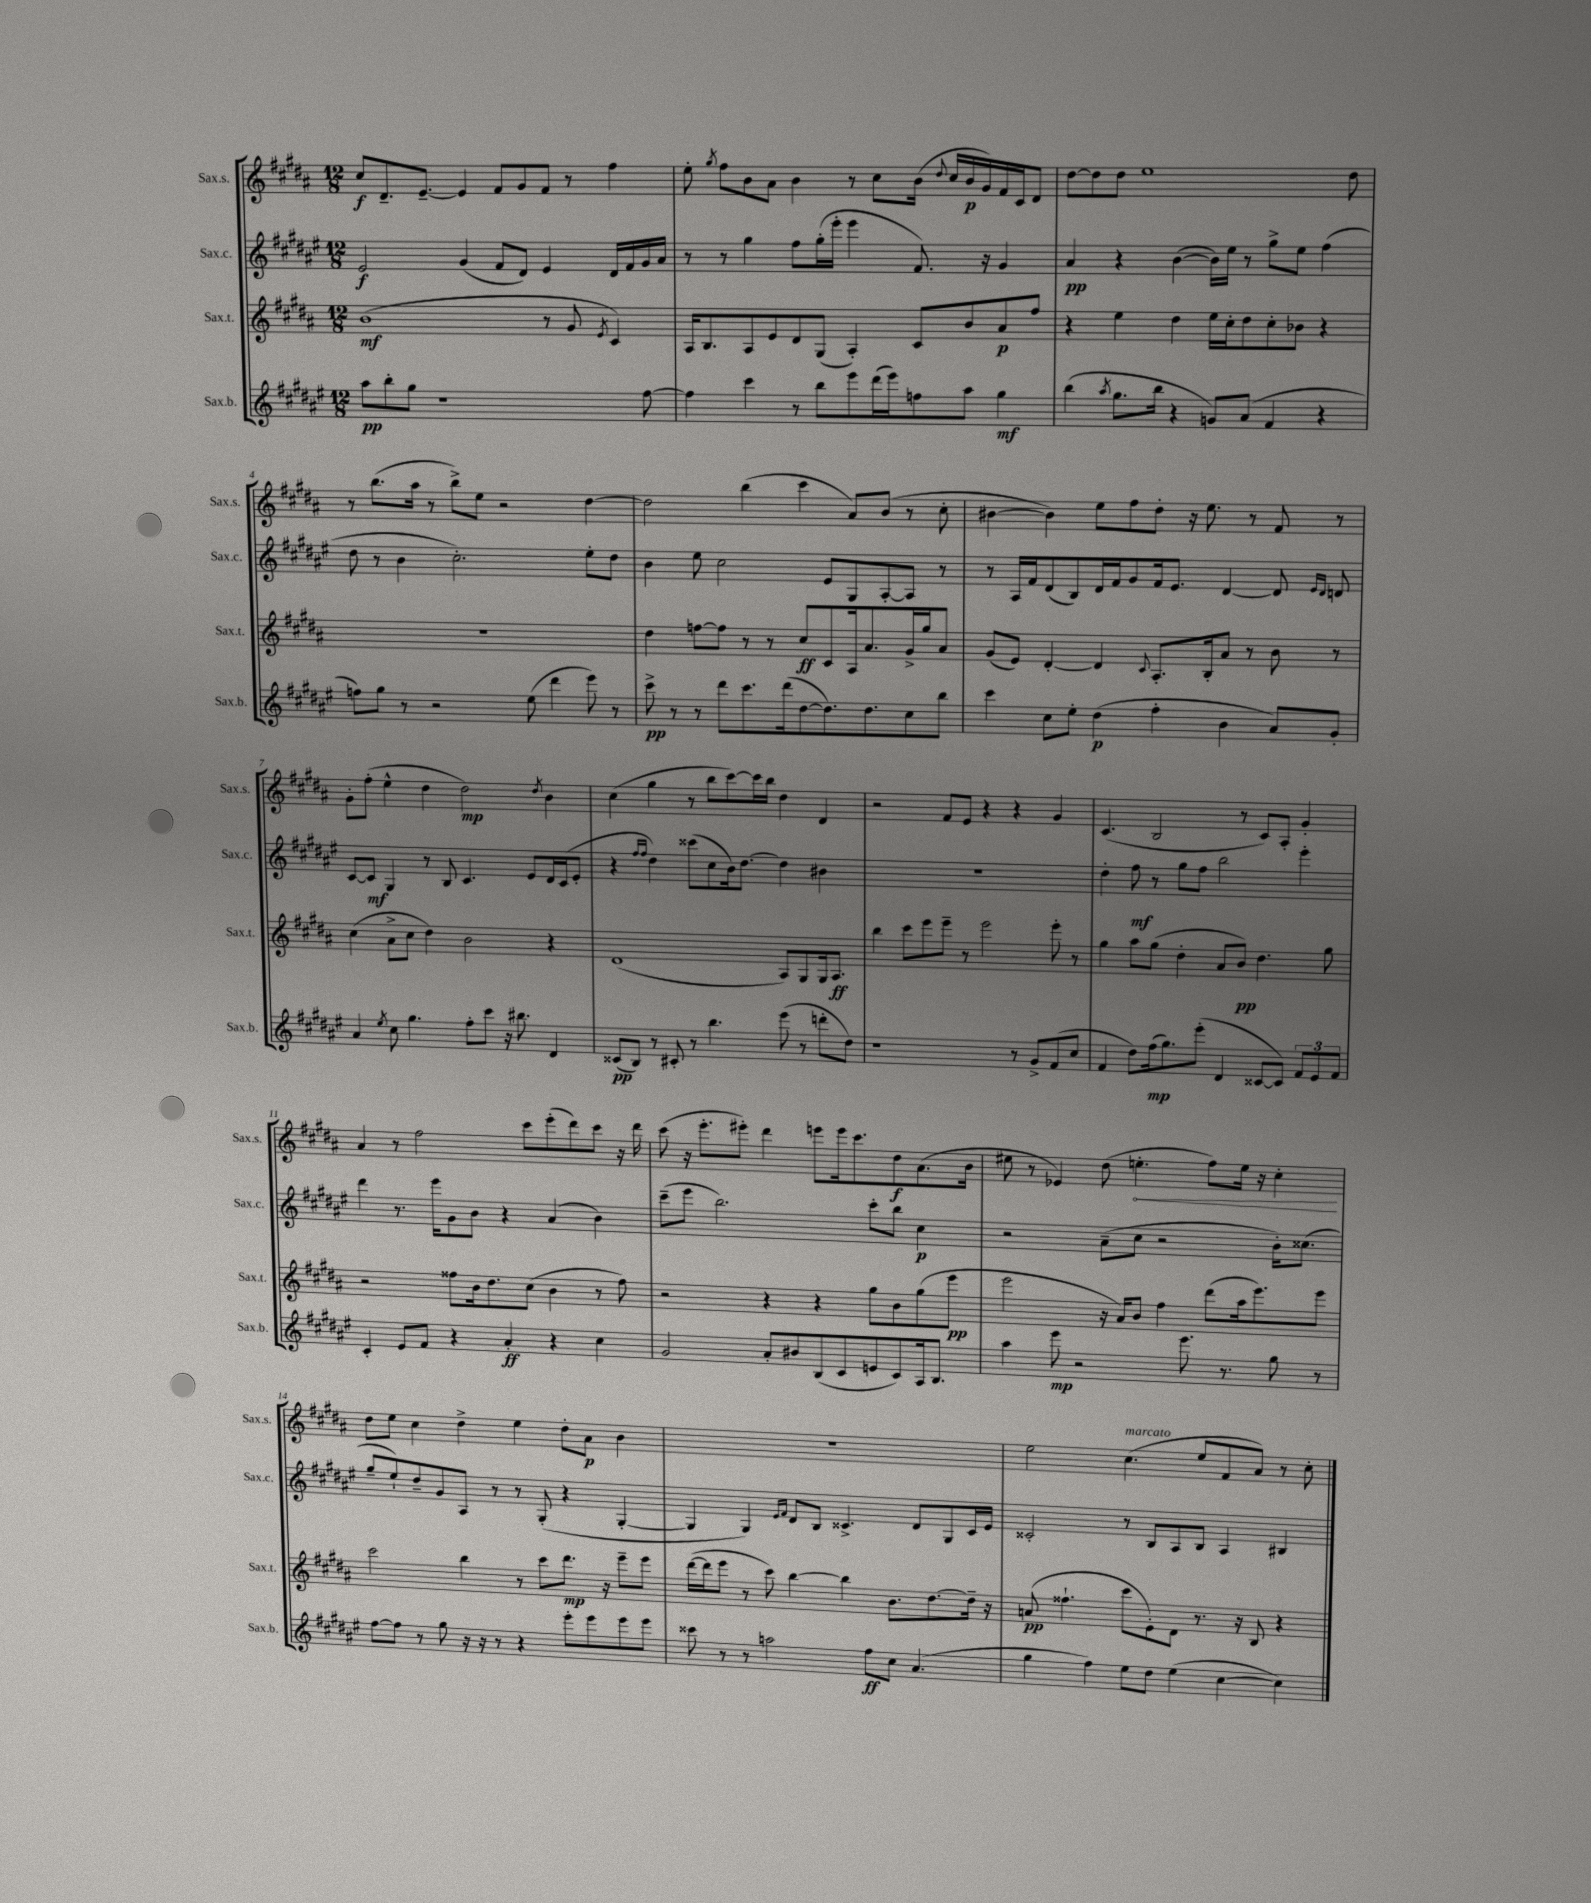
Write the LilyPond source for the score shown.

<<
\new StaffGroup <<
\new Staff = "s0" \with { instrumentName = "Sax.s." shortInstrumentName = "Sax.s." } {
    \clef treble \key b \major \numericTimeSignature \time 12/8
    \autoBeamOff cis''8[\f dis'8.-- e'8.]~-- e'4 fis'8[ gis'8 fis'8] r8 fis''4 |
    e''8-. \acciaccatura { gis''8 } fis''8[ b'8 ais'8] b'4 r8 cis''8[ b'16]( \appoggiatura { dis''8 } cis''16[ b'16\p gis'16) fis'16 cis'16 dis'8] |
    dis''8[~ dis''8 dis''8] e''1 dis''8 |
    r8 b''8.[( ais''16] r8 b''8[->) e''8] r2 dis''4~ |
    dis''2 b''4( cis'''4 ais'8[) b'8]( r8 cis''8-. |
    bis'4~ bis'4) e''8[ fis''8 dis''8]-. r16 e''8. r8 fis'8 r8 |
    gis'8[-. fis''8]-.( e''4-^ dis''4 dis''2\mp) \acciaccatura { dis''8 } b'4 |
    cis''4( gis''4 r8 b''8[ cis'''8~) cis'''16 b''16] dis''4 dis'4 |
    r2 fis'8[ e'8] r4 r4 gis'4 |
    cis'4.( b2 r8 cis'8[) ais8]-. gis'4-. |
    ais'4 r8 fis''2 cis'''8[ e'''8-.( dis'''8) cis'''8] r16 dis'''16 |
    cis'''8( r16 e'''8.[-. eis'''8]-.) dis'''4 e'''8[ e'''16 cis'''8. dis''8\f ais'8.( b'16] |
    eis''8 r8 ees'4) dis''8( \once \override Hairpin.circled-tip = ##t e''4.-.\< fis''8[) e''16] r16 cis''4-.\! |
    dis''8[ e''8] cis''4 dis''4-> e''4 dis''8[-. ais'8]\p b'4 |
    R1. |
    e''2 cis''4.^\markup { \italic "marcato" }( e''8[ fis'8 ais'8]) r8 cis''8-. \bar "|." |
}
\new Staff = "s1" \with { instrumentName = "Sax.c." shortInstrumentName = "Sax.c." } {
    \clef treble \key fis \major \numericTimeSignature \time 12/8
    \autoBeamOff eis'2\f gis'4( fis'8[ dis'8]) eis'4 dis'16[ fis'16 gis'16 ais'16] |
    r8 r8 gis''4 fis''8[ gis''16-.( eis'''16]-. eis'''4 fis'8.) r16 gis'4 |
    ais'4\pp r4 b'4~( b'16[) eis''16] r8 gis''8[-> eis''8] fis''4( |
    dis''8 r8 b'4 cis''2.-.) eis''8[-. dis''8] |
    b'4 eis''8 cis''2 eis'8[ gis8 ais8~-. ais8] r8 |
    r8 ais16[ fis'16 dis'8( b8) dis'16 fis'16 gis'8 fis'16 eis'8.] dis'4~ dis'8 \grace { eis'16[ dis'16] } d'8 |
    cis'8[~ cis'8]\mf gis4 r8 b8 cis'4. eis'8[ dis'16 cis'16( eis'8]-. |
    r4 \grace { fis''16[ fis''16] } dis''4) cisis'''8[( cis''8 b'16) dis''8.]~ dis''4 bis'4 |
    R1. |
    dis''4-. fis''8\mf r8 gis''8[ fis''8] b''2 eis'''4-. |
    dis'''4 r8. eis'''16[ gis'8 b'8] r4 ais'4( b'4) |
    cis'''8[--( eis'''8] b''2.) cis'''8[-. b''8] cis''4\p |
    r2 ais'8[--( cis''8] r2 b'16[-.) cisis''8.]( |
    gis''8[-- eis''8-!) dis''8-- gis'8 ais8] r8 r8 gis8-.( r4 gis4~-. |
    gis4 gis4) \grace { eis'16[ fis'16] } dis'8[ b8] cisis'4.-> dis'8[ gis8 cisis'16 eis'16] |
    cisis'2-. r8 b8[ ais8 b8] ais4 bis4 \bar "|." |
}
\new Staff = "s2" \with { instrumentName = "Sax.t." shortInstrumentName = "Sax.t." } {
    \clef treble \key b \major \numericTimeSignature \time 12/8
    \autoBeamOff b'1\mf( r8 gis'8 \acciaccatura { e'8 } cis'4) |
    ais16[ b8. ais8 e'8 dis'8 gis8]( ais4-.) cis'8[ b'8 ais'8\p fis''8] |
    r4 e''4 dis''4 e''16[ cis''16-. dis''8 cis''8-. bes'8] r4 |
    R1. |
    dis''4 f''8[~ f''8] r8 r8 cis''8[\ff cis'8 ais16 ais'8. gis'16-> gis''16 ais'8] |
    gis'8[( e'8]) dis'4~-. dis'4 \appoggiatura { cis'8 } ais8.[-. b16-. ais'8] r8 b'8 r8 |
    cis''4( ais'8[-> cis''8] dis''4) b'2 r4 |
    dis'1( ais8[) gis8 gis16 ais8.]\ff |
    b''4 cis'''8[ e'''8 e'''8]-- r8 e'''2 e'''8-. r8 |
    gis''4 ais''8[ gis''8]( dis''4-. ais'8[ b'8]\pp) dis''4. gis''8 |
    r2 fisis''8[ b'16 dis''8. cis''8]( b'4 r8 fisis''8) |
    r2 r4 r4 gis''8[ b'8 gis''8( e'''8]\pp |
    e'''2 r16 ais'16[) b'8] fis''4 dis'''8[( ais''16 e'''8.) e'''8] |
    cis'''2 b''4 r8 cis'''8[ dis'''8.]\mp r16 e'''8[-- e'''8] |
    dis'''16[~( dis'''16 e'''8] r8 cis'''8) b''4~ b''4 b'8.[ dis''8.~ dis''16]-- r16 |
    a'8\pp( fisis''4.-! cis'''8[ e'8-.) dis'8] r8. r16 b8 r4 \bar "|." |
}
\new Staff = "s3" \with { instrumentName = "Sax.b." shortInstrumentName = "Sax.b." } {
    \clef treble \key fis \major \numericTimeSignature \time 12/8
    \autoBeamOff ais''8[\pp b''8-. gis''8] r1 fis''8~ |
    fis''4 cis'''4 r8 b''8[ eis'''8 dis'''16( eis'''16) f''8 ais''8] gis''4\mf |
    b''4( \acciaccatura { ais''8 } gis''8.[ b''16] r4 g'8[) ais'8]( fis'4 r4 |
    f''8[) gis''8] r8 r2 eis''8( dis'''4 eis'''8) r8 |
    cis'''8->\pp r8 r8 dis'''8[ cis'''8. dis'''16( dis''8~ dis''8.) dis''8. cis''8 b''8] |
    cis'''4 cis''8[ eis''8]-. dis''4\p( fis''4-. b'4 ais'8[) gis'8]-. |
    ais'4 \acciaccatura { eis''8 } cis''8 gis''4. fis''8[-. cis'''8] r16 bis''8. dis'4 |
    cisis'8[\pp( b8]) r8 cis'8-. r8 b''4. eis'''8( r8 d'''8[-. dis''8]) |
    r1 r8 gis'8[-> fis'8( cis''8] |
    fis'4 dis''8[) fis''16\mp( gis''8.) eis'''8]-.( dis'4 cisis'8[~ cisis'8]) \tuplet 3/2 { fis'8[ eis'8 fis'8] } |
    cis'4-. eis'8[ fis'8] r4 ais'4-.\ff r4 cis''4 |
    gis'2 ais'8[-. bis'8 b8( cis'8 e'8 cis'8) ais16 b8.] |
    ais''4 eis'''8\mp r2 eis'''8. r8. gis''8 r8 |
    fis''8[~ fis''8] r8 gis''8 r16 r16 r8 r4 eis'''8[-. eis'''8 eis'''8 eis'''8] |
    cisis'''8 r8 r8 a''2 fis''8[\ff cis''8] ais'4.( |
    gis''4 fis''4) eis''8[ dis''8] eis''4( cis''4~ cis''4) \bar "|." |
}
>>
>>
